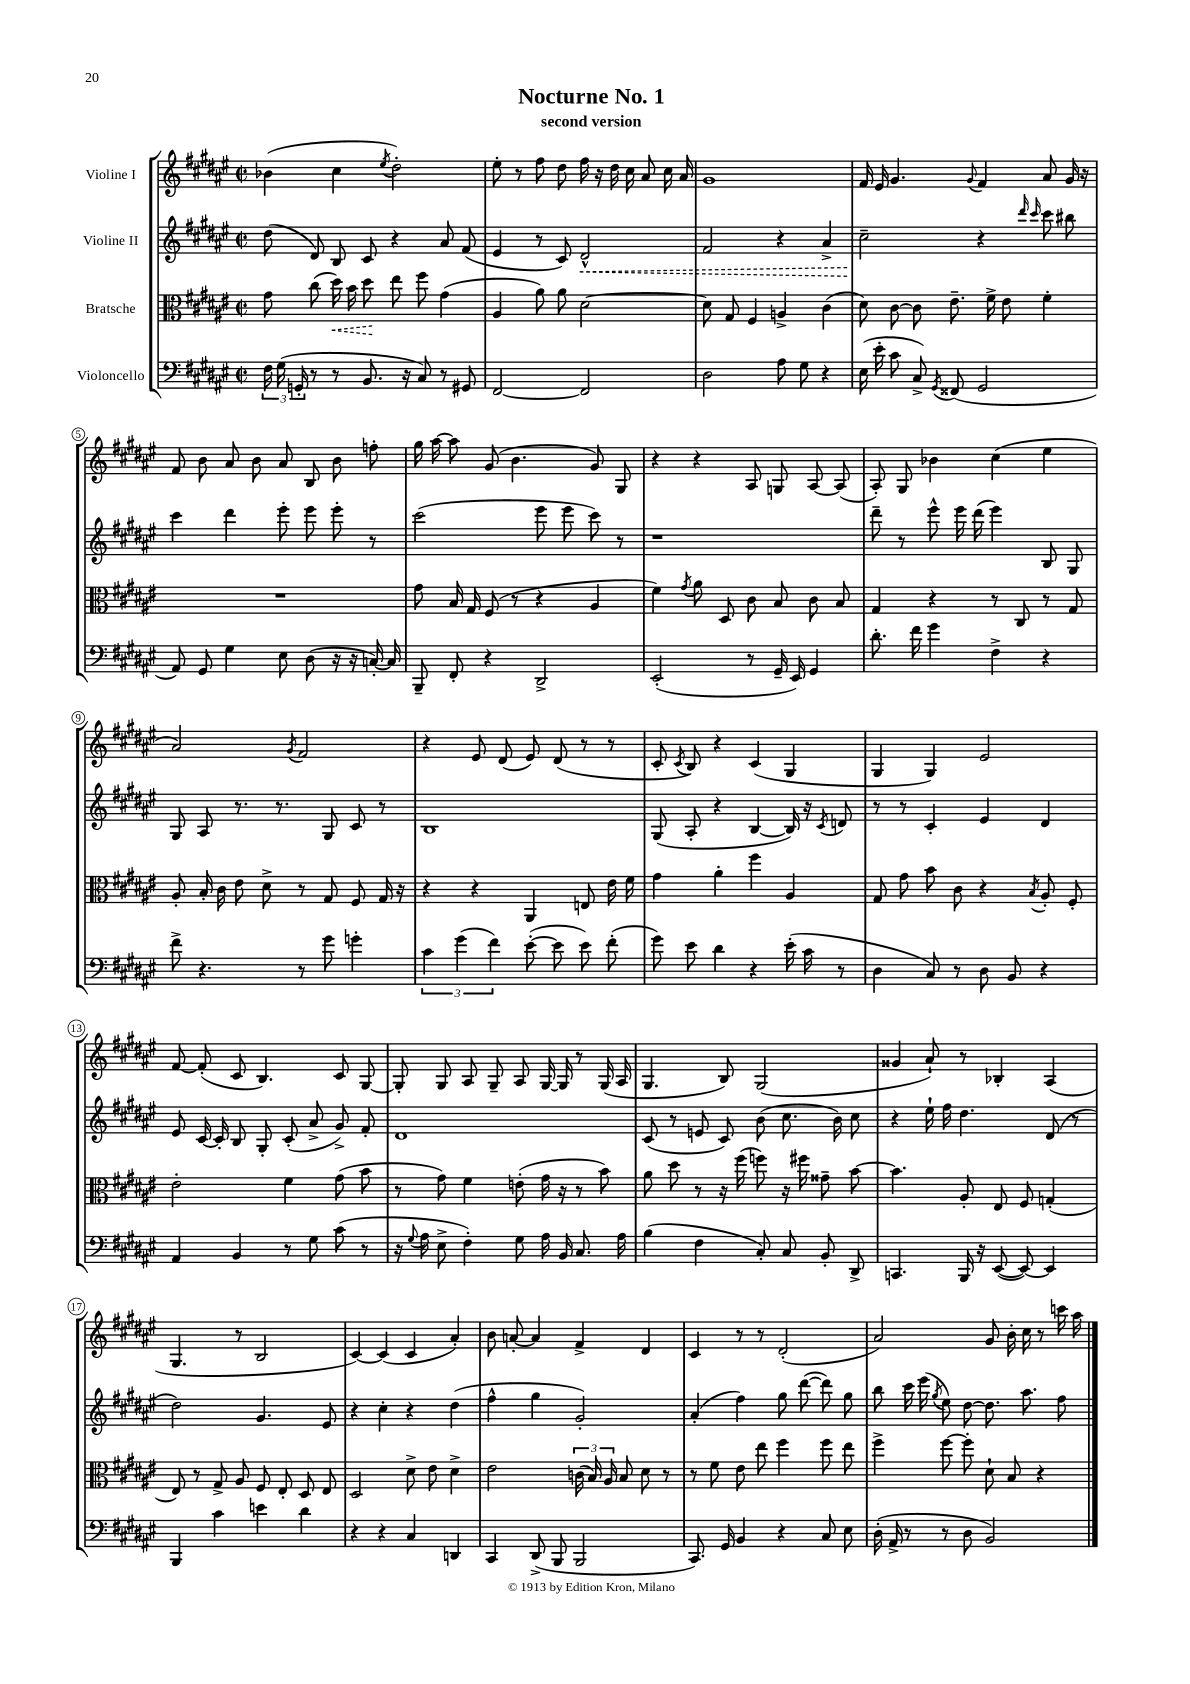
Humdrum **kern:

**kern	**kern	**kern	**kern
*staff4	*staff3	*staff2	*staff1
*clefF4	*clefC3	*clefG2	*clefG2
*k[f#c#g#d#a#e#]	*k[f#c#g#d#a#e#]	*k[f#c#g#d#a#e#]	*k[f#c#g#d#a#e#]
*M2/2	*M2/2	*M2/2	*M2/2
*met(c|)	*met(c|)	*met(c|)	*met(c|)
24F#\	8g#\	(8dd#\	(4b-\
(24G#\	.	.	.
24GG'/	.	.	.
8r	(8cc#\	8d#/)	.
8r	16dd#\)	8B/	4cc#\
.	16b\	.	.
8.BB/	8dd#\	8c#/	.
.	.	.	8qee#/
.	8ee#\	4r	2dd#'\)
16r	.	.	.
8C#/)	8ff#\	.	.
8r	(4g#\	8a#/	.
8GG#/	.	(8f#/	.
=	=	=	=
[2FF#/	4A#/	4e#/	8ee#'\
.	.	.	8r
.	8a#\)	8r	8ff#\
.	8a#\	8c#/)	8dd#\
2FF#/]	[2d#\	2d#^^/	16ff#\
.	.	.	16r
.	.	.	16dd#\
.	.	.	16cc#\
.	.	.	8a#/
.	.	.	16cc#\
.	.	.	16a#/
=	=	=	=
2D#\	8d#\]	2f#/	1g#
.	8G#/	.	.
.	4F#/	.	.
8A#\	4A^/	4r	.
8G#\	.	.	.
4r	(4c#\	4a#^/	.
=	=	=	=
(16E#\	8d#\)	2cc#~\	16f#/
16e#'\	.	.	16e#/
8c#\	[8c#\	.	4.g#/
8C#^/)	8c#\]	.	.
8qGG#/	.	.	.
(8FF##/	8.e#~\	.	.
.	.	.	8qqg#/
2GG#/	.	4r	4f#/
.	16f#^\	.	.
.	8e#\	.	.
.	.	16qqddd#/	.
.	.	16qqccc#/	.
.	4f#'\	8ccc#\	8a#/
.	.	8bb#\	16g#/
.	.	.	16r
=	=	=	=
8AA#/)	1r	4ccc#\	8f#/
8GG#/	.	.	8b\
4G#\	.	4ddd#\	8a#/
.	.	.	8b\
8E#\	.	8eee#'\	8a#/
(8D#\	.	8eee#\	8B/
16r	.	8eee#'\	8b\
16r	.	.	.
[16C'/)	.	8r	8ff'\
16C/]	.	.	.
=	=	=	=
8BBB~/	8g#\	(2ccc#\	16gg#\
.	.	.	[16aa#\
8FF#'/	16B/	.	8aa#\]
.	16G#/	.	.
4r	(8F#/	.	(8g#/
.	8r	.	4.b\
2DD#^/	4r	8eee#\	.
.	.	8eee#\	.
.	4A#/	8ccc#\)	8g#/)
.	.	8r	8G#/
=	=	=	=
(2EE#'/	4f#\)	1r	4r
.	8qg#/	.	.
.	8a#\	.	4r
.	8D#/	.	.
8r	8c#\	.	8A#/
16GG#~/	8B/	.	8G/
16EE#/)	.	.	.
4GG#/	8c#\	.	[8A#/
.	8B/	.	(8A#/]
=	=	=	=
8.d#'\	4G#/	8ddd#~\	8A#'/)
.	.	8r	8G#/
16f#\	.	.	.
4g#\	4r	8eee#^^\	4b-\
.	.	16eee#\	.
.	.	(16ddd#\	.
4F#^\	8r	4eee#\)	(4cc#\
.	8C#/	.	.
4r	8r	8B/	4ee#\
.	8G#/	8G#/	.
=	=	=	=
8f#^\	8A#'/	8G#/	2a#/)
4.r	16B'/	8A#/	.
.	16c#\	.	.
.	8e#\	8.r	.
.	8d#^\	.	.
.	.	8.r	.
.	.	.	8qg#/
8r	8r	.	2f#/
8g#\	8G#/	8G#/	.
4g'\	8F#/	8c#/	.
.	16G#/	8r	.
.	16r	.	.
=	=	=	=
6c#\	4r	1B	4r
(6g#\	.	.	.
.	4r	.	8e#/
6f#\)	.	.	.
.	.	.	(8d#/
([8e#'\	4AA#/	.	8e#/)
8e#\]	.	.	(8d#/
8e#\)	8E/	.	8r
(8f#'\	16e#\	.	8r
.	16f#\	.	.
=	=	=	=
8g#\)	4g#\	(8G#/	8c#'/
.	.	.	8qc#/
8e#\	.	8A#'/	8B/)
4d#\	4a#'\	4r	4r
4r	4ff#\	[4B/	(4c#/
(16e#'\	4A#/	16B/])	4G#/
16c#\	.	16r	.
.	.	8qc#/	.
8r	.	8d/	.
=	=	=	=
4D#\	8G#/	8r	4G#/
.	8g#\	8r	.
8C#/)	8b\	4c#'/	4G#/)
8r	8c#\	.	.
8D#\	4r	4e#/	2e#/
8BB/	.	.	.
.	8qB/	.	.
4r	8A#'/	4d#/	.
.	8F#'/	.	.
=	=	=	=
4AA#/	2e#'\	8e#/	[8f#/
.	.	[16c#/	(8f#'/]
.	.	16c#'/]	.
4BB/	.	8B/	8c#/
.	.	8G#'/	4.B/)
8r	4f#\	(8c#'/	.
8G#\	.	8a#^/	.
(8c#\	(8g#\	8g#^/)	8c#/
8r	8b\	8f#'/	[8G#/
=	=	=	=
16r	8r	1d#	8G#'/]
8qqG#/	.	.	.
16A#\	.	.	.
8E#^\	8g#\)	.	8G#/
4F#'\)	4f#\	.	8A#/
.	.	.	8G#~/
8G#\	(8e'\	.	8A#/
16A#\	16g#\	.	[16G#/
16BB/	16r	.	16G#/]
8.C#/	8r	.	8r
.	8b\)	.	(16G#/
16A#\	.	.	16A#/
=	=	=	=
(4B\	8a#\	(8c#/	4.G#/
.	8dd#\	8r	.
4F#\	8r	8e/	.
.	16r	8c#/)	8B/)
.	(16ff#\	.	.
8C#'/)	8ff\)	(8b\	(2G#/
8C#/	16r	8.cc#\	.
.	16ff#\	.	.
8BB'/	8g##~\	.	.
.	.	16b\)	.
8DD#^/	[8b\	8cc#\	.
=	=	=	=
4.CC/	4.b\]	4r	4g##/
.	.	16ee#`\	8a#`/)
.	.	16ff#\	.
16BBB/	8A#'/	4.dd#\	8r
16r	.	.	.
([8EE#/	8E#/	.	4B-'/
8EE#/_)	8F#/	.	.
4EE#/]	(4G'/	(8d#/	(4A#/
.	.	8r	.
=	=	=	=
4BBB/	8E#/)	2dd#\)	4.G#/
.	8r	.	.
4c#\	8G#^/	.	.
.	8A#/	.	8r
4e\	8F#/	4.g#/	2B/
.	8E#'/	.	.
4d#\	8D#/	.	.
.	8E#/	8e#/	.
=	=	=	=
4r	2D#/	4r	[4c#/)
4r	.	4cc#'\	(4c#/]
4C#/	8d#^\	4r	4c#/
.	8e#\	.	.
4DD/	4d#^\	(4dd#\	4a#'/)
=	=	=	=
4CC#/	2e#\	4ff#^^\	8b\
.	.	.	[8a'/
(8DD#^/	.	4gg#\	4a/]
8BBB/	.	.	.
2BBB/	(24c\	2g#'/)	4f#^/
.	24B/)	.	.
.	24A#/	.	.
.	8B/	.	.
.	8d#\	.	4d#/
.	8r	.	.
=	=	=	=
8.CC#/)	8r	(4a#'/	4c#/
.	8f#\	.	.
16GG#/	.	.	.
4BB/	8e#\	4ff#\)	8r
.	8ee#\	.	8r
4r	4ff#\	8gg#\	(2d#'/
.	.	([8ddd#\	.
8C#/	8ff#\	8ddd#\])	.
8E#\	8ee#\	8gg#\	.
=	=	=	=
(16D#'\	4ff#^\	8bb\	2a#/)
16AA#^/	.	.	.
8r	.	16ccc#\	.
.	.	(16eee#\	.
.	.	8qgg#/	.
8r	[8ff#\	8ee#\)	.
8D#\	8ff#'\]	[8dd#\	.
2BB/)	8d#`\	8.dd#\]	8g#/
.	8B/	.	16b'\
.	.	8.aa#\	16cc#\
.	4r	.	8r
.	.	8ff#\	16ccc\
.	.	.	16aa#\
==	==	==	==
*-	*-	*-	*-
